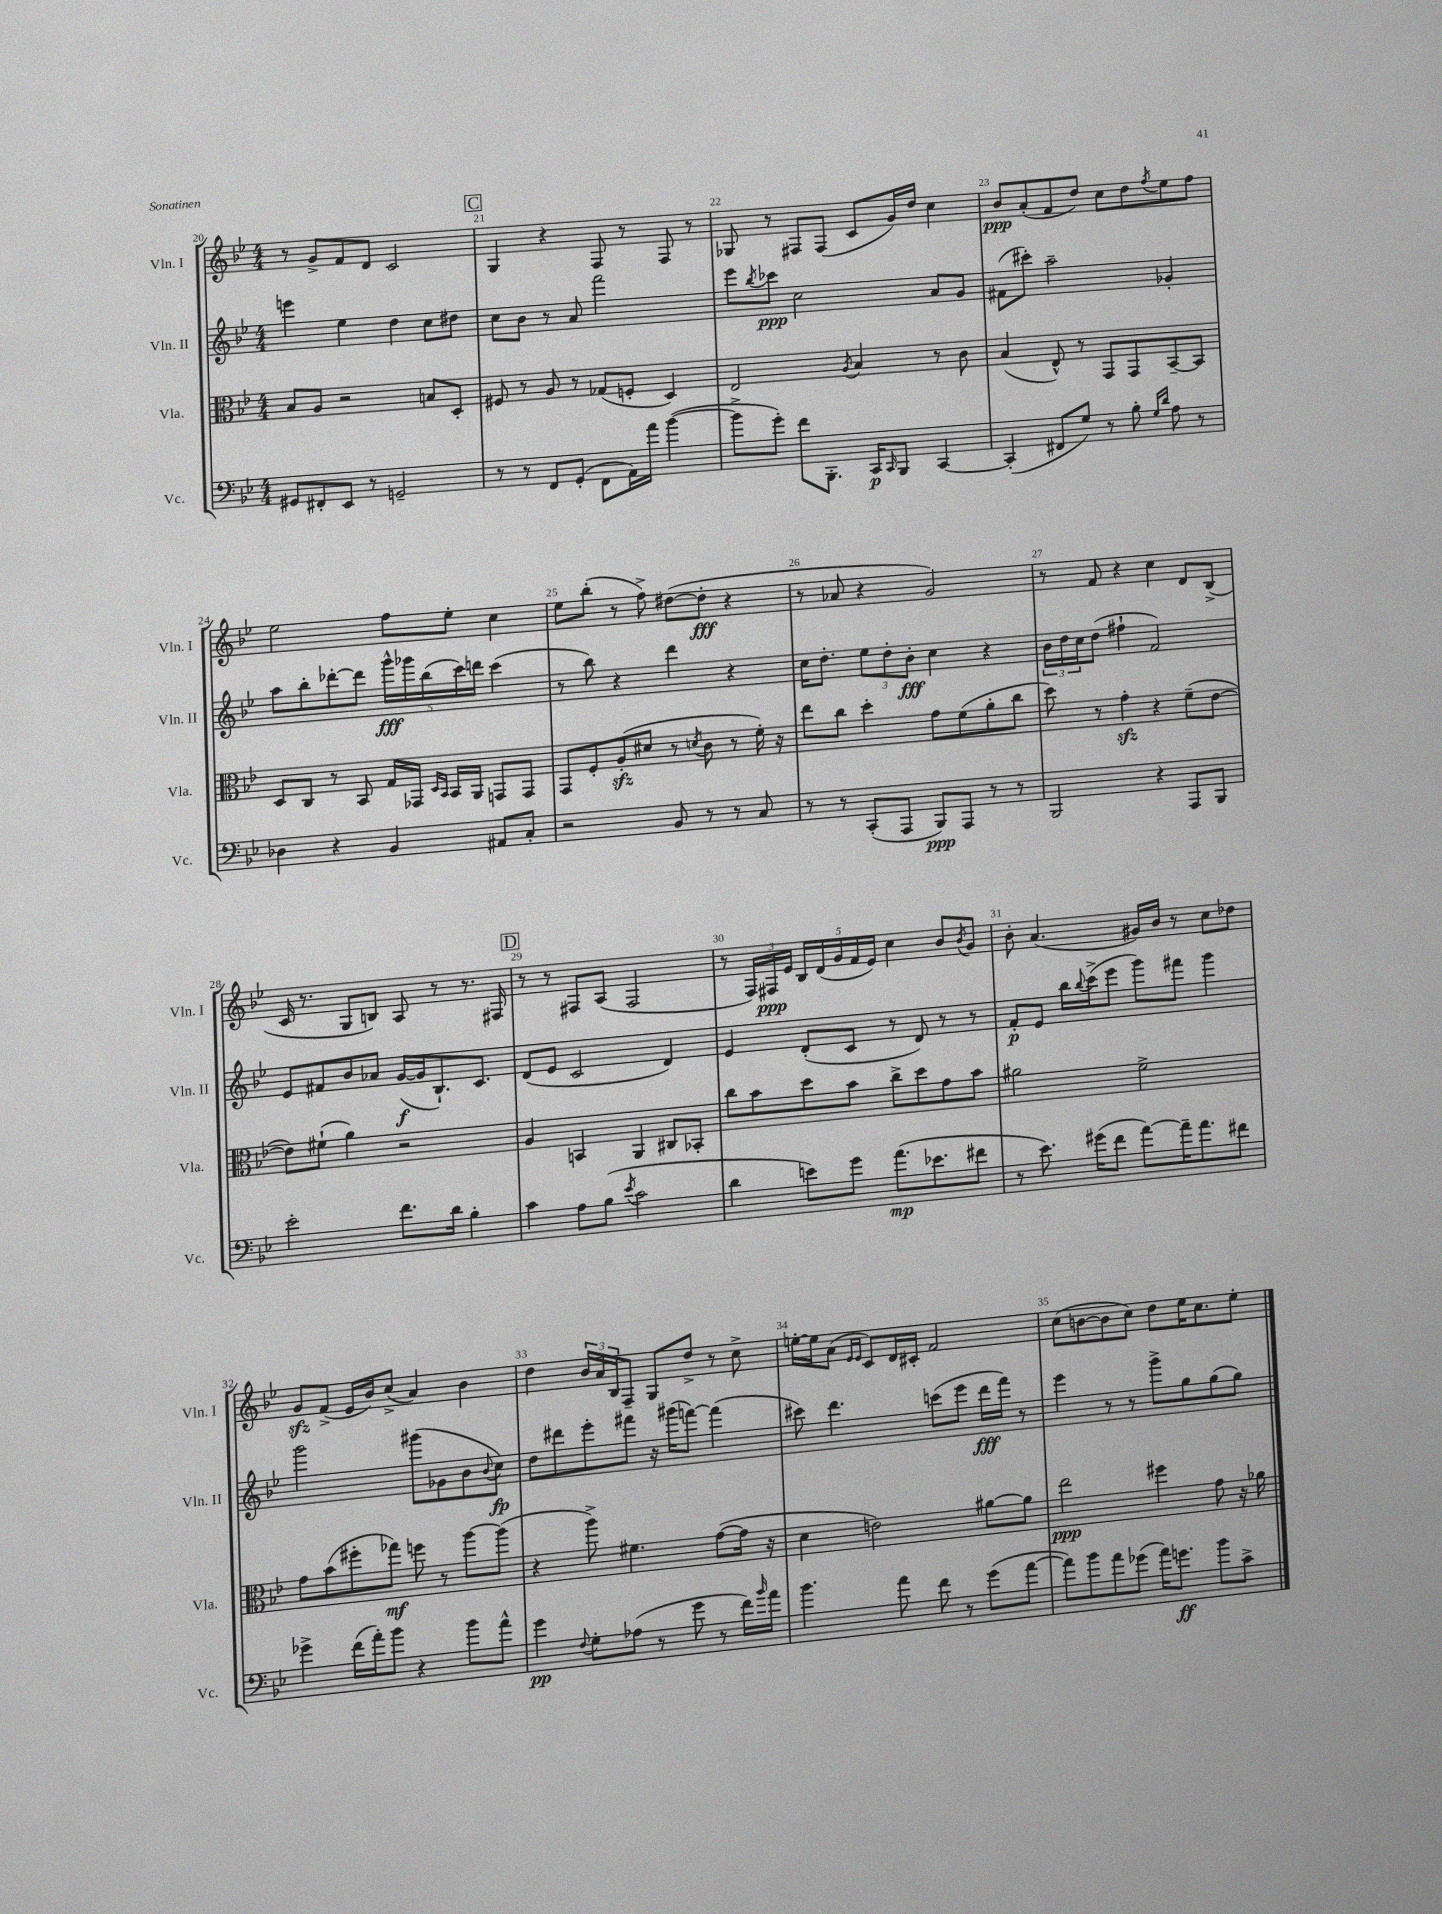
<<
\new StaffGroup <<
\new Staff = "s0" \with { instrumentName = "Vln. I" shortInstrumentName = "Vln. I" } {
    \clef treble \key bes \major \numericTimeSignature \time 4/4
    r8 g'8-> f'8 d'8 c'2 |
    \mark \markup { \box "C" } g4 r4 f8 r8 f8 r8 |
    ges8 r8 fis8 fis8( c'8 g'16) d''16 c''4 |
    bes'8\ppp a'8-.( f'8 d''8) c''8 d''8 \acciaccatura { f''8 } ees''8 f''8 |
    ees''2 f''8 ees''8-. c''4 |
    ees''8 bes''8-.( r8 f''8->) dis''8~( dis''8-.\fff r4 |
    r8 aes'8 r4 g'2) |
    r8 f'8 r4 c''4 d'8 bes8->( |
    c'16 r8. g8 b8) a8 r8 r8. fis16 |
    \mark \markup { \box "D" } r8 r8 fis8 a8( fis2 |
    r8 \tuplet 3/2 { f16) fis16\ppp ees'16 } \tuplet 5/4 { bes16 d'16( g'16 f'16 ees'16) } c''4 bes'8 \acciaccatura { bes'8 } g'8 |
    bes'8-. a'4.( gis'16) bes'16 r8 c''8 des''8 |
    g'8\sfz f'8->( ees'16 bes'16) c''8->( a'4) bes'4 |
    d''4 \tuplet 3/2 { bes'16 a'16 bes16 } f8-- g8 d''8-> r8 c''8-> |
    e''16~-. e''16 a'8( \grace { ees'16 ees'16 } c'8) d'16 cis'16-. f'2 |
    c''8( b'8~ b'8 c''8) d''8 ees''16 c''8. ees''8-. \bar "|." |
}
\new Staff = "s1" \with { instrumentName = "Vln. II" shortInstrumentName = "Vln. II" } {
    \clef treble \key bes \major \numericTimeSignature \time 4/4
    e'''4 ees''4 d''4 c''8 dis''8 |
    \mark \markup { \box "C" } c''8 bes'8 r8 a'8 f'''2 |
    ees'''8 \acciaccatura { bes''8 } ces'''8\ppp c''2 a'8 g'8 |
    fis'8( cis'''8-.) a''2-- ges'4-. |
    a''8 bes''8-. des'''8~-. des'''8 \tuplet 5/4 { g'''16-^\fff ges'''16 bes''16( c'''16) d'''16 } c'''4( |
    r8 bes''8) r4 d'''4 r4 |
    c''16 d''8.-. \tuplet 3/2 { ees''8 d''8-. bes'8-.\fff } c''4 r4 |
    \tuplet 3/2 { bes'16 d''16 c''16 } d''8( fis''4-! f'2) |
    ees'8 fis'8 bes'8 aes'8 g'16~\f( g'16 bes8.-!) c'8. |
    \mark \markup { \box "D" } d'8( ees'8 c'2 d'4) |
    ees'4 d'8-.( c'8 r8 d'8) r8 r8 |
    f'8-.\p ees'8 bes''16 \appoggiatura { bes''8 } c'''16->( ees'''8 g'''8) fis'''8 g'''4 |
    g'''2 gis'''8( ges'8 bes'8 \appoggiatura { bes'8 } c''8\fp) |
    d''8 dis'''8 ees'''8-. fis'''8 r16 gis'''16( f'''8~) f'''4( |
    cis'''8) d'''4. c'''8( ees'''8 d'''16\fff f'''16) r8 |
    ees'''4 r8 r8 g'''8-> g''8 g''8( g''8) \bar "|." |
}
\new Staff = "s2" \with { instrumentName = "Vla." shortInstrumentName = "Vla." } {
    \clef alto \key bes \major \numericTimeSignature \time 4/4
    bes8 a8 r2 b8 d8-. |
    \mark \markup { \box "C" } fis8 r8 a8 r8 ges8( f8-. d4) |
    ees2 \acciaccatura { a8 } bes4 r8 c'8 |
    bes4( ees8-^) r8 g,8 g,8 bes,8~-- bes,8 |
    d8 c8 r8 bes,8 g16 ges,16 \grace { d16 bes,16 } bes,16 a,16 g,8 g,8 |
    g,8 f8-. a8-.\sfz( dis'8 r8 \acciaccatura { d'8 } c'8 r8 f'16-.) r16 |
    ees''8 c''8 d''4-. g'8 f'8( a'8-. c''8 |
    d''8) r8 g'4-.\sfz r4 f'8--( ees'8~ |
    ees'8) fis'8-!( a'4) r2 |
    \mark \markup { \box "D" } a4 b,4 a,4 cis8 bes,8-. |
    c''8 bes'8 d''8 bes'8 c''8-> d''8 g'8 bes'8 |
    ais'2 f'2-> |
    g'8 bes'8( fis''8-. ges''8\mf) f''8 r8 a''8~ a''8( |
    r4 a''8->) fis'4. g'8~( g'16 r16 |
    d'4 e'2) ais'8~ ais'8 |
    ees''2\ppp fis''4 g'8 r16 aes'16 \bar "|." |
}
\new Staff = "s3" \with { instrumentName = "Vc." shortInstrumentName = "Vc." } {
    \clef bass \key bes \major \numericTimeSignature \time 4/4
    gis,8 fis,8-. ees,8 r8 g,2-- |
    \mark \markup { \box "C" } r8 r8 f,8 g,8-.( f,8 a,16) a'16 bes'4~( |
    bes'8-> g'8-.) f'8 bes,,8.-. c,16\p \grace { c,16 } bes,,8 c,4~ |
    c,4-.( fis,8 g8) r8 bes8-. \grace { g16 d'16 } a8 r8 |
    des4 r4 bes,4 ais,8 c8-. |
    r2 bes,8 r8 r8 c8 |
    r8 r8 c,8-.( a,,8 bes,,8\ppp) a,,8 r8 r8 |
    bes,,2 r4 a,,8 bes,,8 |
    ees'2-. f'8. d'16 bes4-. |
    \mark \markup { \box "D" } c'4 a8 bes8( \acciaccatura { ees'8 } c'2 |
    d'4 e'8) g'8 a'8.\mp( ees'8. fis'8 |
    r8 ees'8.) gis'16( f'8 a'8~) a'16-- a'8. fis'8 |
    ges'4-> f'16( a'16-.) bes'8 r4 bes'8 a'8-^ |
    g'4\pp \appoggiatura { f8 } g8-. aes8( r8 g'8 r8 f'16) \grace { bes'16 } a'16 |
    bes'4. a'8 f'8 r8 g'8( a'8~ |
    a'8) bes'8 a'8 ges'8( a'16) g'8.\ff bes'8 c'8-> \bar "|." |
}
>>
>>
\layout { \context { \Score currentBarNumber = #20 \override BarNumber.break-visibility = ##(#f #t #t) barNumberVisibility = #all-bar-numbers-visible } }
